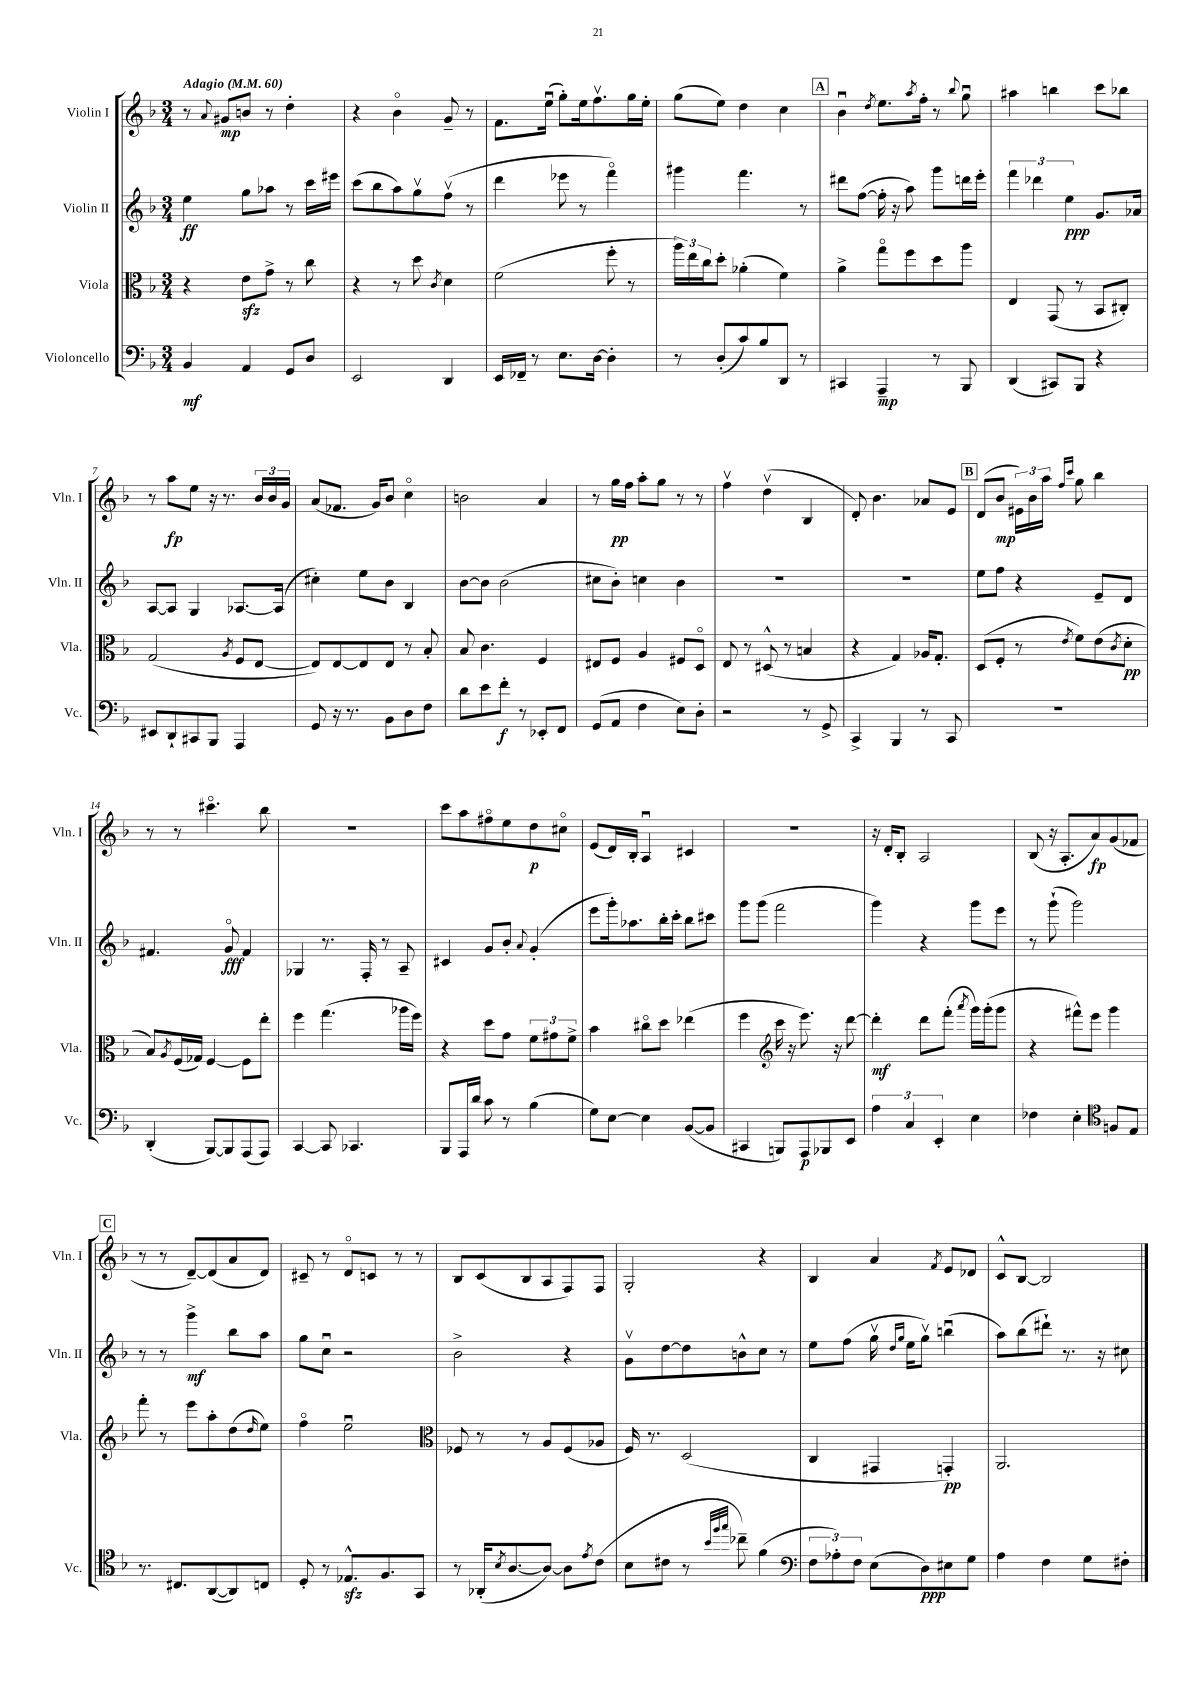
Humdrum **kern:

**kern	**kern	**kern	**kern
*staff4	*staff3	*staff2	*staff1
*clefF4	*clefC3	*clefG2	*clefG2
*k[b-]	*k[b-]	*k[b-]	*k[b-]
*M3/4	*M3/4	*M3/4	*M3/4
*MM60	*MM60	*MM60	*MM60
4BB-	4r	4ee	8r
.	.	.	8qqa
.	.	.	8g#
4AA	8e	8gg	8b
.	8g^	8aa-	8r
8GG	8r	8r	4dd'
8D	8cc	16ccc	.
.	.	16eee#	.
=	=	=	=
2EE	4r	(8ccc	4r
.	.	8bb-	.
.	8r	8aa)	4b-o
.	8dd	8ggv	.
.	8qc	.	.
4DD	4d	(8ffv	8g~
.	.	8r	8r
=	=	=	=
16EE	(2f	4ddd	8.f
16FF-~	.	.	.
8r	.	.	.
.	.	.	(16eeu
8.E	.	8eee-	8gg')
.	.	8r	16ee
[16D	.	.	8.ffv
4D']	8ff'	4fffo)	.
.	8r	.	16gg
.	.	.	16ee'
=	=	=	=
8r	24aa)	4ggg#	(8gg
.	24ee	.	.
.	24cc	.	.
(8D'	8dd'	.	8ee)
8c)	(4a-'	4.fff	4dd
8B-	.	.	.
8DD	4f)	.	4cc
8r	.	8r	.
=	=	=	=
4CC#	4a^	8ddd#	4b-u
.	.	([8ff	.
.	.	.	8qdd
4AAA~	8ggo	16ff']	8.ee
.	.	16r	.
.	8ff	8aa)	.
.	.	.	8qaa
.	.	.	16ff'
8r	8dd	8ggg	8r
.	.	.	8qqbb-
8BBB-	8aa	16ddd	8ggu
.	.	16eee'	.
=	=	=	=
(4DD	4E	6fff	4aa#
.	.	6ddd-	.
8CC#)	(8GG	.	4bb
.	.	6ee	.
8BBB-	8r	.	.
4r	8BB-	8.g	8ccc
.	8C#')	.	8bb-
.	.	16a-	.
=	=	=	=
8EE#	(2G	[8A	8r
8DD`	.	8A]	8aa
8CC#	.	4G	8ee
8BBB-	.	.	16r
.	.	.	8.r
.	8qA	.	.
4AAA	8F	[8.A-	.
.	[8E	.	24b-
.	.	.	24b-
.	.	(16A-]	.
.	.	.	24g
=	=	=	=
8GG	8E])	4cc#')	(8a
16r	[8E	.	8.f-
8.r	.	.	.
.	8E]	8ee	.
.	.	.	16g)
8BB-	8E	8b-	8b-
8D	8r	4B-	4cco
8F	8B-'	.	.
=	=	=	=
8d	8B-	[8b-	2b
8e	4.c	8b-]	.
8f'	.	(2b-	.
8r	.	.	.
8EE-'	4F	.	4a
8FF	.	.	.
=	=	=	=
(8GG	8E#	8cc#	8r
8AA	8F	8b-')	16gg
.	.	.	16ff
4F	4A	4cc	8aa'
.	.	.	8gg
8E)	8F#	4b-	8r
8D'	8Do	.	8r
=	=	=	=
2r	8E	2.r	4ffv
.	8r	.	.
.	(8D#^^	.	(4ddv
.	8r	.	.
8r	4B	.	4B-
8GG^	.	.	.
=	=	=	=
4CC^	4r	2.r	8d')
.	.	.	4.b-
4BBB-	4G)	.	.
8r	16A-	.	8a-
.	8.G'	.	.
8CC	.	.	8e
=	=	=	=
2.r	(8D	8ee	(8d
.	8F'	8ff	8b-
.	8r	4r	24e#)
.	.	.	24b-
.	.	.	24aa
.	.	.	16qqff
.	8qe	.	16qqccc
.	8f)	.	8gg
.	(8e	8e~	4bb-
.	8qc	.	.
.	8d'	8d	.
=	=	=	=
(4DD'	8B-)	4.f#	8r
.	8qA	.	.
.	(16F	.	8r
.	16G-)	.	.
[8BBB-)	[4F	.	4.ccc#o
8BBB-]	.	8go	.
(8AAA	8F]	4f#	.
8AAA)	8ee'	.	8bb-
=	=	=	=
[4CC	4ff	4G-	2.r
8CC]	(4.gg	8.r	.
4.CC-	.	.	.
.	.	16F'	.
.	.	8r	.
.	16aa-	8A~	.
.	16ff)	.	.
=	=	=	=
8BBB-	4r	4c#	8ccc
16AAA	.	.	8aa
16d	.	.	.
8c	8dd	8g	8ff#o
8r	8g	8b-'	8ee
.	.	8qqa	.
(4B-	12f	(4g'	8dd
.	12g#	.	.
.	.	.	8cc#o
.	12f^	.	.
=	=	=	=
8G)	4b-	8eee	(8e
[8E	.	16ggg')	16d)
.	.	8.aa-	16B-'
4E]	8cc#o	.	4Au
.	8dd	16bb-'	.
.	.	16ccc'	.
([8BB-	(4ee-	8bb-	4c#
8BB-]	.	8ccc#	.
=	=	=	=
4CC#	4ff	8ggg	2.r
.	.	(8ggg	.
*	*clefG2	*	*
8BBB)	16ccc	2fff	.
.	16r	.	.
8AAA	8.eee)	.	.
8BBB-	.	.	.
.	16r	.	.
8EE	[8ddd	.	.
=	=	=	=
6A	4ddd']	4ggg)	16r
.	.	.	16d'
.	.	.	8B-'
6C	.	.	.
.	8ddd	4r	2A
6EE'	.	.	.
.	(8fff'	.	.
.	8qaaa	.	.
4E	16ggg)	8ggg	.
.	(16ggg'	.	.
.	8ggg	8eee	.
=	=	=	=
4F-	4r	8r	(8B-
.	.	(8ggg`	16r
.	.	.	8.A'
4E'	8fff#^^)	2ggg)	.
.	8eee	.	8a)
*clefC4	*	*	*
8F	4ggg	.	(8g
8E	.	.	8f-
=	=	=	=
8.r	8fff'	8r	8r
.	8r	8r	8r
8.C#	.	.	.
.	8eee	4ggg^	[8d~)
([8AA	8aa'	.	(8d]
8AA])	(8dd	8bb-	8a
.	16qqdd	.	.
8C	8ee)	8aa	8d)
=	=	=	=
8D'	4ffo	8gg	8c#~
8r	.	8ccu	8r
8.E-^^	2eeu	2r	8do
.	.	.	8c
8.F	.	.	.
.	.	.	8r
8GG	.	.	8r
=	=	=	=
*	*clefC3	*	*
8r	8F-	2b-^	8B-
(16AA-'	8r	.	(8c
8qB-	.	.	.
[8.A	.	.	.
.	8r	.	8B-
8A_)	8A	.	8A
8A]	(8F-	4r	8F)
8qe	.	.	.
(8c	8A-	.	8F
=	=	=	=
8B-	16F)	8gv	2G'
.	8.r	.	.
8c#	.	[8dd	.
8r	(2D	8dd]	.
32qqb-	.	.	.
32qqff	.	.	.
32qqgg	.	.	.
8cc-~)	.	8b^^	.
(4f	.	8cc	4r
.	.	8r	.
=	=	=	=
*clefF4	*	*	*
12F	4C	8ee	4B-
12A-')	.	.	.
.	.	(8ff	.
12F	.	.	.
(8E	4GG#	16ggv	4a
.	.	16qqdd	.
.	.	16qqgg	.
.	.	16ee	.
8D)	.	8ggv)	.
.	.	.	8qf
8E#	4GG')	(4bbu	8e
8G	.	.	8d-
=	=	=	=
4A	2.AA	8aa)	8c^^
.	.	(8bb-	[8B-
4F	.	8ddd#`)	2B-]
.	.	8.r	.
8G	.	.	.
.	.	16r	.
8F#'	.	8cc#	.
==	==	==	==
*-	*-	*-	*-
